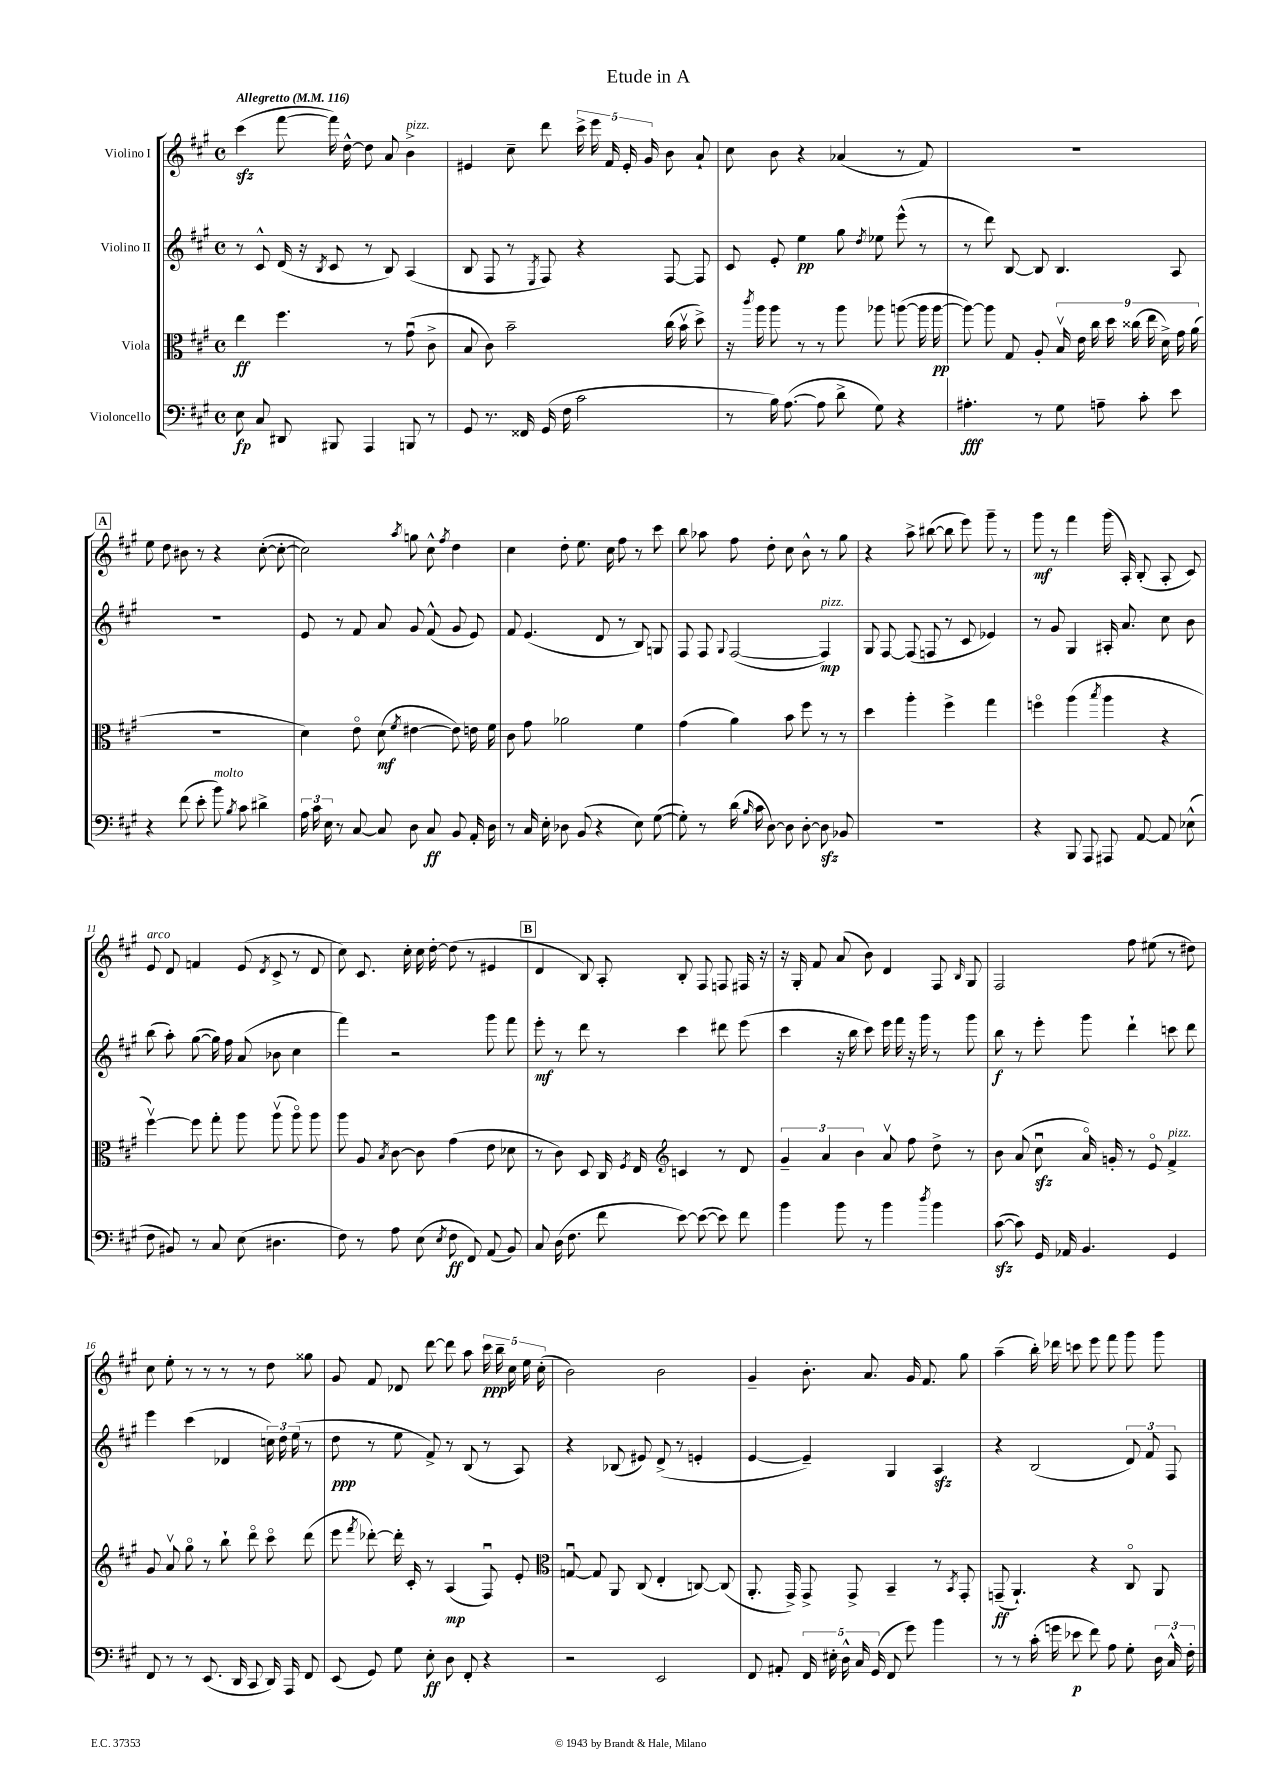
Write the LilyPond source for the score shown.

\header { title = "Etude in A" }
<<
\new StaffGroup <<
\new Staff = "s0" \with { instrumentName = "Violino I" } {
    \clef treble \key a \major \defaultTimeSignature \time 4/4 \tempo "Allegretto" 4 = 116
    \autoBeamOff cis'''4\sfz( fis'''8~ fis'''16) d''16~-^ d''8 a'8 b'4->^\markup { \italic "pizz." } |
    eis'4 cis''8-- d'''8 \tuplet 5/4 { cis'''16-> e'''16 fis'16 eis'16-. gis'16 } b'8 a'8-! |
    cis''8 b'8 r4 aes'4( r8 fis'8) |
    R1 |
    \mark \markup { \box "A" } e''8 d''8 bis'8 r8 r4 cis''8~-.( cis''8~-. |
    cis''2) \acciaccatura { a''8 } g''8 cis''8-^ \acciaccatura { fis''8 } d''4 |
    cis''4 d''8-. e''8. cis''16 fis''8 r8 cis'''8 |
    b''8 aes''8 fis''8 d''8-. cis''8 b'8-^ r8 gis''8 |
    r4 a''8-> bis''8~( bis''8 e'''8) gis'''8-- r8 |
    gis'''8\mf r8 fis'''4 gis'''16( a16-.) b8-.( a8-. cis'8) |
    e'8^\markup { \italic "arco" } d'8 f'4 e'8( \acciaccatura { d'8 } cis'8-> r8 d'8 |
    cis''8) cis'8. cis''16-. cis''16 d''16~-. d''8( r8 eis'4 |
    \mark \markup { \box "B" } d'4 b8) a8-. b8-. fis8 f8 fis16 r16 |
    r16 gis16-. fis'8 a'8( b'8) d'4 fis8 \grace { b16 } gis8 |
    fis2 fis''8 eis''8( r8 dis''8) |
    cis''8 e''8-. r8 r8 r8 r8 d''8 gisis''8 |
    gis'8 fis'8 des'8 d'''8~ d'''8 a''8 \tuplet 5/4 { cis'''16\ppp b''16-- cis''16 e''16 cis''16-.( } |
    b'2) b'2 |
    gis'4-- b'8.-. a'8. gis'16 fis'8. gis''8 |
    a''4--( b''16-.) des'''16 c'''8 e'''8 fis'''8 gis'''8 gis'''8 \bar "|." |
}
\new Staff = "s1" \with { instrumentName = "Violino II" } {
    \clef treble \key a \major \defaultTimeSignature \time 4/4
    \autoBeamOff r8 cis'8-^ d'16( r16 \acciaccatura { b8 } cis'8 r8 b8) a4( |
    b8 fis8 r8 \acciaccatura { e8 } fis8) r4 fis8~ fis8 |
    cis'8 e'8-. e''4\pp gis''8 \acciaccatura { d''8 } ees''8 e'''8-^( r8 |
    r8 d'''8) b8~ b8 b4. a8 |
    \mark \markup { \box "A" } R1 |
    e'8 r8 fis'8 a'8 gis'8 fis'8-^( gis'8 e'8) |
    fis'8 e'4.( d'8 r8 b8) g8 |
    fis8 fis8 \appoggiatura { gis8 } fis2~( fis4\mp^\markup { \italic "pizz." }) |
    gis8 fis8~ fis8( f8 r8 cis'8 ees'4) |
    r8 gis'8 gis4 ais16-. a'8. cis''8 b'8 |
    b''8( a''8-.) gis''8~( gis''16) fis''16 a'8( bes'8 cis''4 |
    fis'''4) r2 gis'''8 fis'''8 |
    \mark \markup { \box "B" } e'''8-.\mf r8 d'''8 r8 cis'''4 dis'''8 e'''8( |
    cis'''4 r16 b''16 cis'''8) e'''16 fis'''16 r16 gis'''16 r8 gis'''8 |
    b''8\f r8 e'''8-. gis'''8 d'''4-! c'''8 d'''8 |
    e'''4 cis'''4( des'4 \tuplet 3/2 { c''16) d''16 e''16( } r8 |
    d''8\ppp r8 e''8 fis'8->) r8 b8( r8 a8) |
    r4 bes8( eis'8) d'8->( r8 e'4-. |
    e'4~ e'4--) gis4 a4\sfz |
    r4 b2( \tuplet 3/2 { d'8) fis'8 fis8 } \bar "|." |
}
\new Staff = "s2" \with { instrumentName = "Viola" } {
    \clef alto \key a \major \defaultTimeSignature \time 4/4
    \autoBeamOff e''4\ff fis''4. r8 gis'8\downbow( cis'8-> |
    b8 cis'8) b'2-- cis''16( b'16\upbow d''8->) |
    r16 \acciaccatura { cis'''8 } a''16 a''8 r8 r8 a''8 aes''8 a''8~( a''16 a''16~\pp |
    a''8~) a''8 gis8 a8-. \tuplet 9/8 { b16\upbow e'16 cis''16 d''16 cisis''16( e''16 d'16->) gis'16 a'16( } |
    \mark \markup { \box "A" } R1 |
    d'4) e'8\flageolet d'8\mf( \acciaccatura { fis'8 } eis'4~ eis'8) e'16 fis'16 |
    cis'8 gis'8 aes'2 fis'4 |
    gis'4( a'4) b'8 fis''8 r8 r8 |
    d''4 a''4-. fis''4-> gis''4 |
    f''4\flageolet a''4( \acciaccatura { b''8 } a''4 r4 |
    fis''4~\upbow) fis''8 gis''8-. a''8 a''8\upbow( a''8\flageolet) a''8 |
    a''8 a8 \acciaccatura { b8 } cis'8~ cis'8 gis'4( e'8 des'8 |
    \mark \markup { \box "B" } r8 cis'8) d8 cis16 \acciaccatura { fis8 } e16 \clef treble c'4 r8 d'8 |
    \tuplet 3/2 { gis'4-- a'4 b'4 } a'8\upbow fis''8 d''8-> r8 |
    b'8 a'8( cis''8\downbow\sfz a'16\flageolet) g'16-. r8 e'8\flageolet fis'4->^\markup { \italic "pizz." } |
    gis'8 a'8\upbow gis''8\flageolet r8 b''8-! d'''8\flageolet cis'''8\flageolet d'''8( |
    e'''8 \acciaccatura { fis'''8 } des'''8~-.) des'''16-. cis'16-. r8 a4\mp( fis8\downbow) e'8-. |
    \clef alto g8~\downbow g8 a,8 cis8( e4-. c8~) c8( |
    a,8.-. gis,16->) gis,8-> gis,8-> b,4-- r8 \acciaccatura { b,8 } gis,8-. |
    g,8--\ff( a,4.-!) r4 cis8\flageolet a,8 \bar "|." |
}
\new Staff = "s3" \with { instrumentName = "Violoncello" } {
    \clef bass \key a \major \defaultTimeSignature \time 4/4
    \autoBeamOff e8\fp cis8 dis,8 bis,,8 a,,4 b,,8 r8 |
    gis,8 r8. fisis,16 gis,16( fis16 cis'2 |
    r8 b16) a8.~( a8 d'8-> gis8) r4 |
    ais4.-.\fff r8 gis8 a8-- cis'8-. e'8 |
    \mark \markup { \box "A" } r4 fis'8( e'8-. b'8^\markup { \italic "molto" }) \acciaccatura { b8 } cis'8 dis'4-> |
    \tuplet 3/2 { a16 cis'16 e16 } r8 cis8~ cis8 d8 cis8\ff b,8 a,16-. d16 |
    r8 cis16 e16-. des8 b,8( r4 e8) gis8~( |
    gis8-.) r8 d'16( \grace { b16 } cis'16 d8~) d8 d8~-. d8\sfz bes,8 |
    R1 |
    r4 b,,8 a,,8 ais,,8 a,8~ a,8 ees8-^( |
    fis8 bis,8) r8 cis8 e8( dis4. |
    fis8) r8 a8 e8( \acciaccatura { e8 } fis8\ff fis,8) a,8( b,8) |
    \mark \markup { \box "B" } cis8 d16( fis8. fis'8 e'8~) e'8~( e'8) fis'8 |
    b'4 b'8 r8 b'4 \acciaccatura { d''8 } b'4 |
    cis'8~\sfz( cis'8) gis,16 aes,16 b,4. gis,4 |
    fis,8 r8 r8 e,8.( d,16 cis,8 d,16) a,,16 fis,8 |
    e,8( gis,8) gis8 e8-.\ff d8 fis,8-. r4 |
    r2 e,2 |
    fis,8 ais,8-. \tuplet 5/4 { fis,16 eis16-. d16-^ cis16 gis,16( } fis,8 gis'8) b'4 |
    r8 r8 cis'16-.( g'16 ees'8\p fis'8) a8 gis8-. \tuplet 3/2 { d16 cis16-^ fis16-. } \bar "|." |
}
>>
>>
